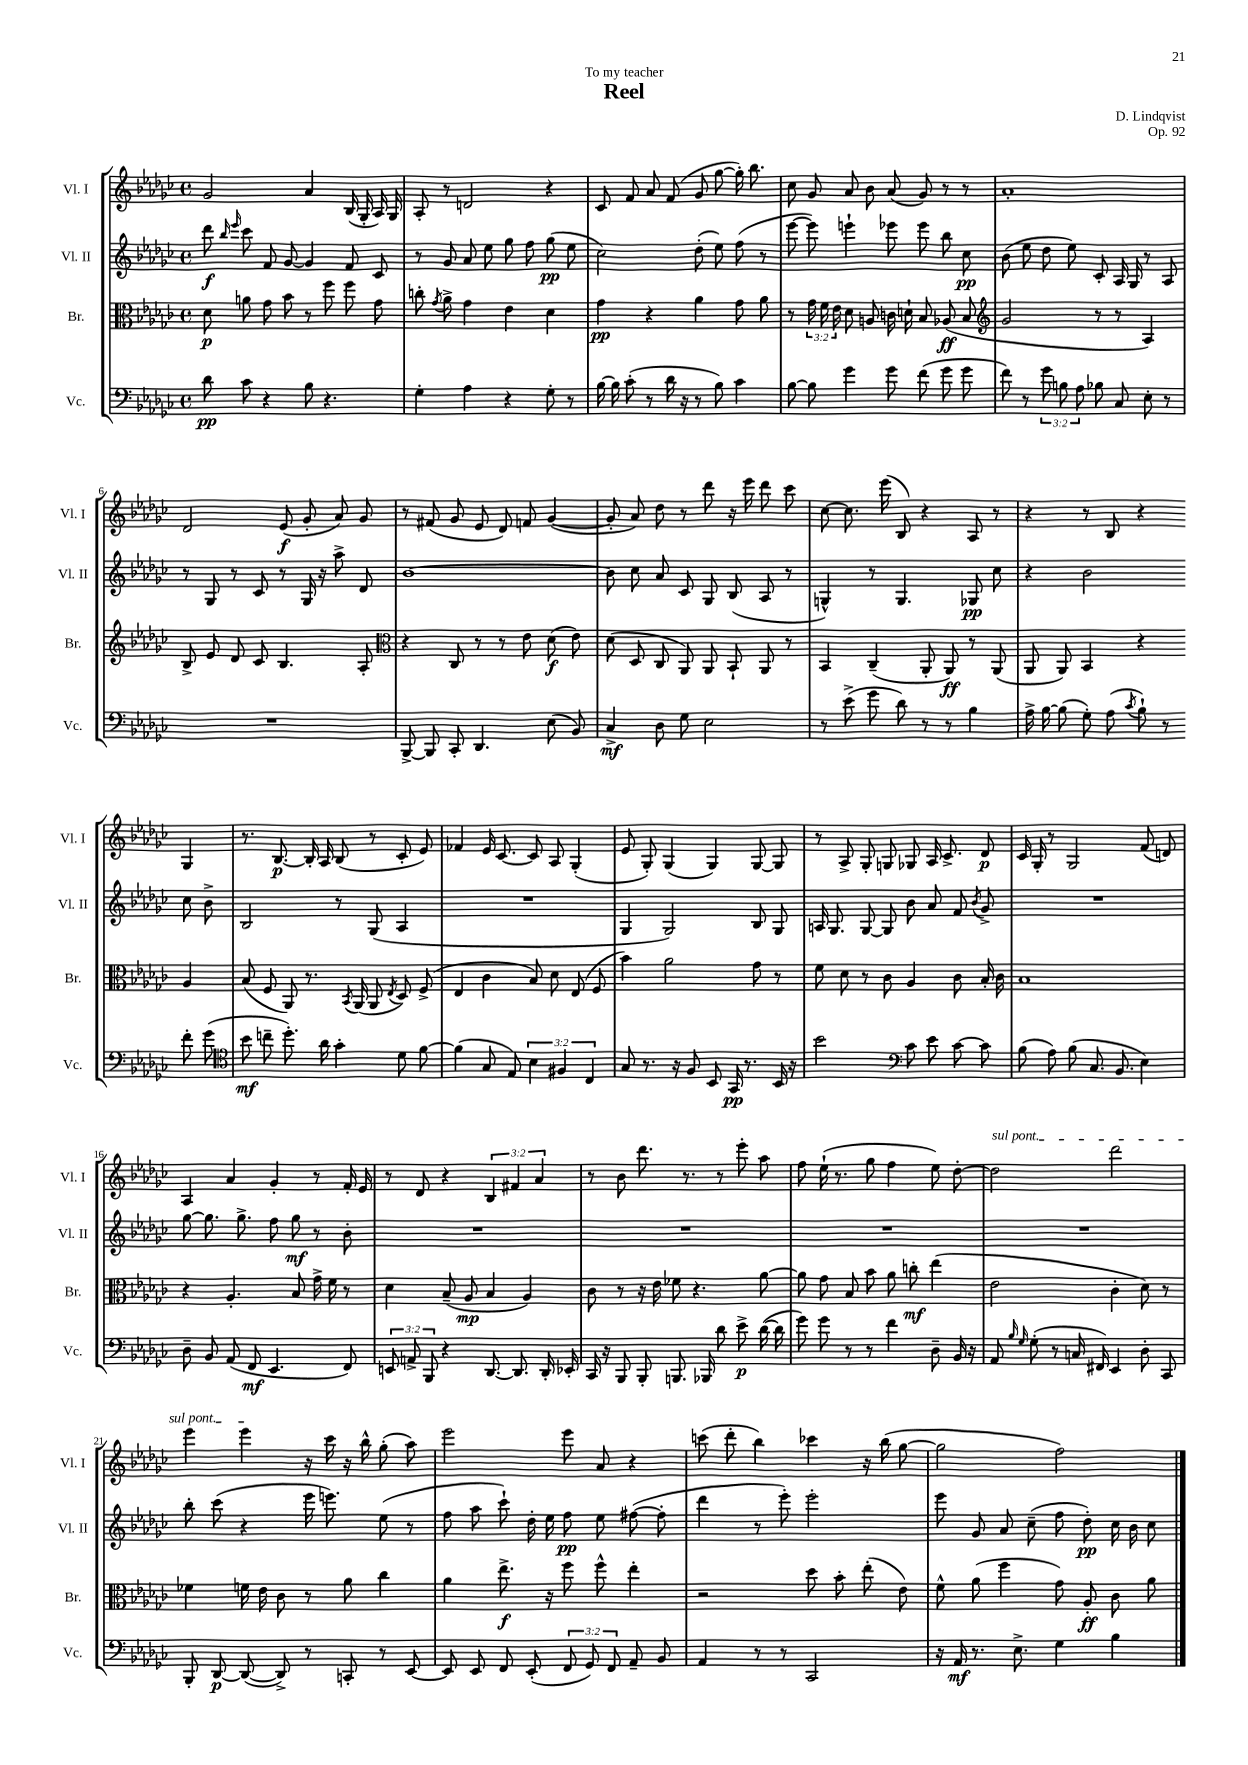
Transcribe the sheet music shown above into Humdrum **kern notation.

**kern	**kern	**kern	**kern
*staff4	*staff3	*staff2	*staff1
*clefF4	*clefC3	*clefG2	*clefG2
*k[b-e-a-d-g-c-]	*k[b-e-a-d-g-c-]	*k[b-e-a-d-g-c-]	*k[b-e-a-d-g-c-]
*M4/4	*M4/4	*M4/4	*M4/4
*met(c)	*met(c)	*met(c)	*met(c)
8d-\	8d-\	8ddd-\	2g-/
.	.	16qqbb-/	.
.	.	16qqeee-/	.
8c-\	8a\	8ccc-\	.
4r	8g-\	8f/	.
.	8b-\	[8g-/	.
8B-\	8r	4g-/]	4a-/
4.r	8ff\	.	.
.	8ff\	8f/	(16B-/
.	.	.	16G-'/
.	8g-\	8c-/	16A-/)
.	.	.	16G-/
=	=	=	=
4G-'\	8cc'\	8r	8A-'/
.	8qg-/	.	.
.	8a-^\	8g-/	8r
4A-\	4g-\	8a-/	2d/
.	.	8ee-\	.
4r	4e-\	8gg-\	.
.	.	8ff\	.
8G-'\	4d-\	(8gg-\	4r
8r	.	8ee-\	.
=	=	=	=
[16B-\	4g-\	2cc-\)	8c-/
16B-\]	.	.	.
(8c-'\	.	.	8f/
8r	4r	.	8a-/
16d-\	.	.	(8f/
16r	.	.	.
8r	4a-\	(8dd-'\	8g-/
8B-\)	.	8ee-\)	[8gg-\
4c-\	8g-\	(8ff\	16gg-'\])
.	.	.	8.bb-\
.	8a-\	8r	.
=	=	=	=
[8B-\	8r	[8eee-\	8cc-\
8B-\]	24g-\	8eee-\])	8g-/
.	24f\	.	.
.	24e-\	.	.
4g-\	8d-\	4eee`\	8a-/
.	8A/	.	8b-\
8g-\	16c\	8eee-\	(8a-/
.	16d`\	.	.
(8f\	8B-/	8eee-\	8g-/)
8g-\	(8A-/	8bb-\	8r
8g-\	8B-/	8cc-\	8r
=	=	=	=
*	*clefG2	*	*
8f\)	2g-/	(8b-\	1a-'
8r	.	8ee-\	.
12g-\	.	8dd-\	.
12B\	.	.	.
.	.	8ee-\)	.
12A-\	.	.	.
8B-\	8r	8c-'/	.
8C-/	8r	16A-/	.
.	.	16G-/	.
8E-'\	4A-/)	8r	.
8r	.	8A-/	.
=	=	=	=
1r	8B-^/	8r	2d-/
.	8e-/	8G-/	.
.	8d-/	8r	.
.	8c-/	8c-/	.
.	4.B-/	8r	(8e-/
.	.	16G-/	8g-'/
.	.	16r	.
.	.	8aa-^\	8a-/)
.	8A-'/	8d-/	8g-/
=	=	=	=
*	*clefC3	*	*
[8BBB-^/	4r	[1b-	8r
8BBB-/]	.	.	(8f#/
8CC-'/	8C-/	.	8g-/
4.DD-/	8r	.	8e-/
.	8r	.	8d-/)
.	8e-\	.	8f/
(8E-\	(8d-\	.	([4g-/
8BB-/)	8e-\)	.	.
=	=	=	=
4C-^/	(8d-\	8b-\]	8g-'/]
.	8D-/	8cc-\	8a-/)
8D-\	8C-/	8a-/	8dd-\
8G-\	8AA-/)	8c-/	8r
2E-\	8AA-/	8G-/	8ddd-\
.	8BB-`/	(8B-/	16r
.	.	.	16eee-\
.	8AA-/	8A-/	8ddd-\
.	8r	8r	8ccc-\
=	=	=	=
8r	4BB-/	4G^^/)	[8cc-\
(8e-^\	.	.	8.cc-\]
8g-\	(4C-~/	8r	.
.	.	.	(16eee-\
8d-\)	.	4.G/	8B-/)
8r	8AA-'/	.	4r
8r	8AA-/)	.	.
4B-\	8r	8G-/	8A-/
.	(8AA-/	8cc-\	8r
=	=	=	=
16A-^\	8AA-/	4r	4r
[16B-\	.	.	.
(8B-\]	8AA-/)	.	.
8G-'\)	4BB-/	2b-\	8r
(8A-\	.	.	8B-/
8qc-/	.	.	.
8B-`\)	4r	.	4r
8r	.	.	.
8f'\	4A-/	8cc-\	4G-/
(8g-\	.	8b-^\	.
=	=	=	=
*clefC4	*	*	*
8b-\	(8B-/	2B-/	8.r
8cc~\	8F/	.	.
.	.	.	[8.B-/
8.dd-'\)	8AA-/)	.	.
.	8.r	.	16B-'/]
16a-\	.	.	16A-/
4g-'\	.	8r	(8B-/
.	8qBB-/	.	.
.	(16AA-/	.	.
.	8AA-/	(8G-/	8r
.	8qE-/	.	.
8d-\	8D-/)	4A-/	8c-'/
[8f\	(8F^/	.	8e-/)
=	=	=	=
(4f\]	4E-/	1r	4f-/
8G-/	4c-\	.	16e-/
.	.	.	[8.c-/
8E-/)	.	.	.
6B-\	8B-/)	.	8c-/]
.	8d-\	.	8A-/
6F#/	.	.	.
.	(8E-/	.	(4G-'/
6C-/	.	.	.
.	8F/	.	.
=	=	=	=
8G-/	4b-\)	4G-/	8e-/
8.r	.	.	8G-'/)
.	2a-\	2G-/)	(4G-/
16r	.	.	.
8F/	.	.	.
8BB-/	.	.	4G-/)
16GG-/	.	.	.
8.r	.	.	.
.	8g-\	8B-/	[8G-/
16BB-/	8r	8G-/	8G-/]
16r	.	.	.
=	=	=	=
2b-\	8f\	16A/	8r
.	.	8.G-/	.
.	8d-\	.	8A-^/
.	8r	[8G-/	8G-'/
.	8c-\	8G-/]	8G/
*clefF4	*	*	*
8c-\	4A-/	8b-\	8G-/
8e-\	.	8a-/	16A-/
.	.	.	8.c-^/
[8c-\	8c-\	8f/	.
.	.	8qb-/	.
8c-\]	16B-'/	8g-^/	8d-/
.	16c-\	.	.
=	=	=	=
(8B-\	1B-	1r	16c-/
.	.	.	16G-'/
8A-\)	.	.	8r
(8B-\	.	.	2G-/
8.C-/	.	.	.
8.BB-/	.	.	.
4E-\)	.	.	(8f/
.	.	.	8d/)
=	=	=	=
8D-~\	4r	[8gg-\	4A-/
8BB-/	.	8.gg-\]	.
(8AA-/	4.A-'/	.	4a-/
.	.	8.gg-^\	.
8FF/	.	.	.
4.EE-/	.	8ff\	4g-'/
.	8B-/	8gg-\	.
.	16g-^\	8r	8r
.	16f\	.	.
8FF/)	8r	8b-'\	16f'/
.	.	.	16e-/
=	=	=	=
12EE/	4d-\	1r	8r
12AA^/	.	.	.
.	.	.	8d-/
12BBB-/	.	.	.
4r	(8B-~/	.	4r
.	8A-/	.	.
[8.DD-/	4B-/	.	6B-/
.	.	.	6f#/
8.DD-/]	.	.	.
.	4A-/)	.	.
.	.	.	6a-/
16DD-'/	.	.	.
16EE-'/	.	.	.
=	=	=	=
16CC-/	8c-\	1r	8r
16r	.	.	.
8BBB-/	8r	.	8b-\
8BBB-'/	16r	.	8.ddd-\
.	16e-\	.	.
8.BBB/	8f-\	.	.
.	.	.	8.r
.	4.r	.	.
16BBB-/	.	.	.
8d-\	.	.	8r
8e-^\	.	.	8eee-'\
([16d-\	[8a-\	.	8aa-\
16d-\]	.	.	.
=	=	=	=
8g-\)	8a-\]	1r	8ff\
8g-\	8g-\	.	(16ee-`\
.	.	.	8.r
8r	8B-/	.	.
8r	8b-\	.	8gg-\
4f\	8a-\	.	4ff\
.	8cc'\	.	.
8D-~\	(4ee-\	.	8ee-\)
16BB-/	.	.	[8dd-'\
16r	.	.	.
=	=	=	=
8AA-/	2e-\	1r	2dd-\]
16qqB-/	.	.	.
16qqG-/	.	.	.
(8G-'\	.	.	.
8r	.	.	.
16C/	.	.	.
16FF#/)	.	.	.
4EE-/	4c-'\	.	2ddd-\
8D-'\	8d-\)	.	.
8CC-/	8r	.	.
=	=	=	=
8BBB-'/	4f-\	8bb-'\	4eee-\
[8DD-/	.	(8ccc-\	.
(8DD-/_	16f\	4r	4eee-\
.	16e-\	.	.
8DD-^/])	8c-\	.	.
8r	8r	16eee-\	16r
.	.	8.eee\)	16ccc-\
8CC'/	8a-\	.	16r
.	.	.	16bb-^^\
8r	4cc-\	(8ee-\	(8gg-'\
[8EE-/	.	8r	8aa-\)
=	=	=	=
8EE-/]	4a-\	8ff\	2eee-\
8EE-/	.	8aa-\	.
8FF/	8.ee-^\	8ccc-`\)	.
(8EE-'/	.	16dd-'\	.
.	16r	16ee-\	.
12FF/	8ff\	8ff\	8eee-\
12GG-/)	.	.	.
.	8ff^^\	8ee-\	8a-/
12FF/	.	.	.
8AA-~/	4ee-'\	([8ff#\	4r
8BB-/	.	8ff#'\]	.
=	=	=	=
4AA-/	2r	4ddd-\	(8ccc\
.	.	.	8ddd-'\
8r	.	8r	4bb-\)
8r	.	8eee-'\)	.
2CC-/	8dd-\	2eee-'\	4ccc-\
.	8b-'\	.	.
.	(8ee-'\	.	16r
.	.	.	(16bb-\
.	8e-\)	.	[8gg-\
=	=	=	=
16r	8f^^\	8eee-\	2gg-\]
16AA-/	.	.	.
8.r	(8a-\	8g-/	.
.	4ff\	8a-/	.
8.E-^\	.	.	.
.	.	(8cc-~\	.
4G-\	8g-\)	8ff\	2ff\)
.	8A-'/	8dd-'\)	.
4B-\	8c-\	16cc-\	.
.	.	16b-\	.
.	8a-\	8cc-\	.
==	==	==	==
*-	*-	*-	*-
